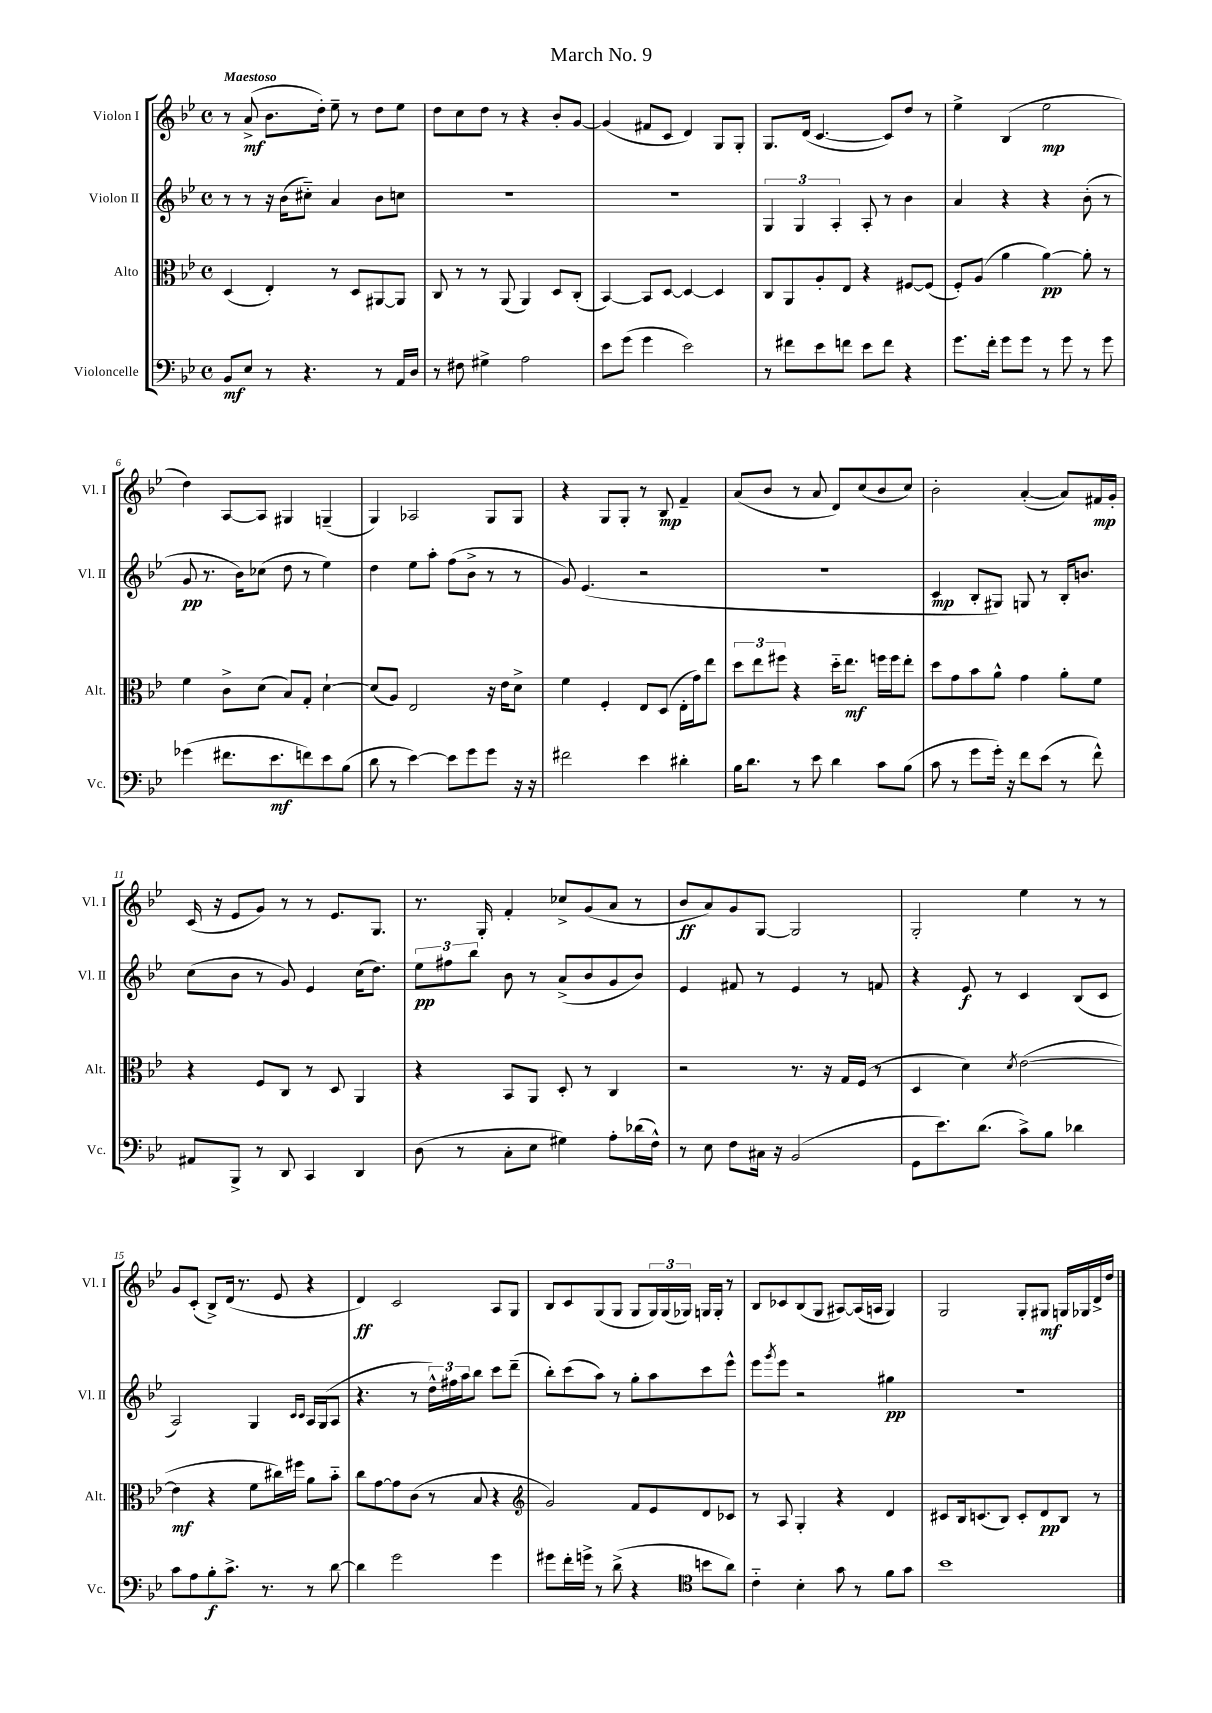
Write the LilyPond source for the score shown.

\header { title = "March No. 9" }
<<
\new StaffGroup <<
\new Staff = "s0" \with { instrumentName = "Violon I" shortInstrumentName = "Vl. I" } {
    \clef treble \key bes \major \defaultTimeSignature \time 4/4 \tempo "Maestoso"
    r8 a'8->\mf( bes'8. d''16-.) ees''8-- r8 d''8 ees''8 |
    d''8 c''8 d''8 r8 r4 bes'8-. g'8~ |
    g'4( fis'8 c'8 d'4) g8 g8-. |
    g8. d'16( c'4.~ c'8) d''8 r8 |
    ees''4-> bes4( ees''2\mp |
    d''4) a8~ a8 gis4 g4--( |
    g4) aes2 g8 g8 |
    r4 g8 g8-. r8 bes8\mp f'4-- |
    a'8( bes'8 r8 a'8 d'8) c''8( bes'8 c''8) |
    bes'2-. a'4~-.( a'8) fis'16\mp g'16-. |
    c'16( r16 ees'8 g'8) r8 r8 ees'8. g8. |
    r8. g16-. f'4-. ces''8-> g'8( a'8 r8 |
    bes'8\ff a'8) g'8 g8~ g2 |
    g2-. ees''4 r8 r8 |
    g'8 c'8-.( bes8->) d'16( r8. ees'8 r4 |
    d'4\ff) c'2 a8 g8 |
    bes8 c'8 g8( g8 g8 \tuplet 3/2 { g16) g16( ges16) } g16 g16-. r8 |
    bes8 ces'8 bes8( g8 ais8~) ais16( a16 g4) |
    g2 g8-. gis8\mf g16 ges16 d'16-> d''16 \bar "|." |
}
\new Staff = "s1" \with { instrumentName = "Violon II" shortInstrumentName = "Vl. II" } {
    \clef treble \key bes \major \defaultTimeSignature \time 4/4
    r8 r8 r16 bes'16( cis''8-_) a'4 bes'8 c''8 |
    R1 |
    R1 |
    \tuplet 3/2 { g4 g4 a4-. } a8-. r8 bes'4 |
    a'4 r4 r4 bes'8-.( r8 |
    g'8\pp r8. bes'16) ces''8( d''8 r8 ees''4) |
    d''4 ees''8 a''8-. f''8( bes'8-> r8 r8 |
    g'8) ees'4.( r2 |
    R1 |
    c'4\mp bes8-. gis8) g8 r8 bes16-. b'8. |
    c''8( bes'8 r8 g'8) ees'4 c''16( d''8.) |
    \tuplet 3/2 { ees''8\pp fis''8 bes''8 } bes'8 r8 a'8->( bes'8 g'8 bes'8) |
    ees'4 fis'8 r8 ees'4 r8 f'8 |
    r4 ees'8\f r8 c'4 bes8( c'8 |
    a2) g4 \grace { c'16 c'16 } a16 g16( a8 |
    r4. r8 \tuplet 3/2 { d''16-^) fis''16 a''16 } bes''8 c'''8 d'''8--( |
    bes''8-.) c'''8( a''8) r8 g''8-. a''8 c'''8 ees'''8-^ |
    ees'''8 \acciaccatura { g'''8 } ees'''8 r2 gis''4\pp |
    R1 \bar "|." |
}
\new Staff = "s2" \with { instrumentName = "Alto" shortInstrumentName = "Alt." } {
    \clef alto \key bes \major \defaultTimeSignature \time 4/4
    d4( ees4-.) r8 d8 ais,8~ ais,8 |
    c8 r8 r8 a,8( a,4) d8 c8-.( |
    bes,4~) bes,8 d8~ d4~ d4 |
    c8 a,8 a8-. ees8 r4 fis8~ fis8( |
    f8-.) a8( a'4 a'4~\pp) a'8-. r8 |
    f'4 c'8-> d'8( bes8) g8-. d'4~-! |
    d'8( a8) ees2 r16 ees'16 d'8-> |
    f'4 f4-. ees8 d8( ees16-. g'16) ees''8 |
    \tuplet 3/2 { d''8 ees''8 fis''8 } r4 d''16-_ ees''8.\mf f''16 f''16 ees''8-. |
    d''8 g'8 bes'8 a'8-^ g'4 a'8-. f'8 |
    r4 f8 c8 r8 d8 a,4 |
    r4 bes,8 a,8 d8-. r8 c4 |
    r2 r8. r16 g16 f16( r8 |
    d4 d'4) \acciaccatura { d'8 } ees'2~( |
    ees'4\mf r4 f'8 cis''16) fis''16 a'8 bes'8-_ |
    c''8 g'8~ g'8 c'8( r8 bes8 r4 |
    \clef treble g'2) f'8 ees'8 d'8 ces'8 |
    r8 a8 g4-. r4 d'4 |
    cis'8 bes16 c'8.( bes8) c'8-. d'8\pp bes8 r8 \bar "|." |
}
\new Staff = "s3" \with { instrumentName = "Violoncelle" shortInstrumentName = "Vc." } {
    \clef bass \key bes \major \defaultTimeSignature \time 4/4
    bes,8\mf ees8 r8 r4. r8 a,16 d16 |
    r8 fis8 gis4-> a2 |
    ees'8 g'8( g'4 ees'2) |
    r8 fis'8 ees'8 f'8 ees'8 f'8 r4 |
    g'8. f'16-. g'8 g'8 r8 g'8 r8 g'8 |
    ges'4( fis'8. ees'8.\mf f'8) ees'8 bes8( |
    d'8 r8 ees'4~) ees'8 g'8 g'8 r16 r16 |
    fis'2 ees'4 dis'4-. |
    bes16 d'8. r8 ees'8 d'4 c'8 bes8( |
    c'8 r8 g'8 g'16-.) r16 f'8 ees'8( r8 f'8-^) |
    ais,8 bes,,8-> r8 d,8 c,4 d,4 |
    d8( r8 c8-. ees8 gis4) a8-. des'16( f16-^) |
    r8 ees8 f8 cis16 r16 bes,2( |
    g,8 ees'8.) d'8.( c'8->) bes8 des'4 |
    c'8 a8 bes8-.\f c'8.-> r8. r8 d'8~ |
    d'4 g'2 g'4 |
    gis'8 f'16-. g'16-> r8 d'8->( r4 \clef tenor b'8 a'8) |
    c'4-_ bes4-. g'8 r8 f'8 g'8 |
    bes'1 \bar "|." |
}
>>
>>
